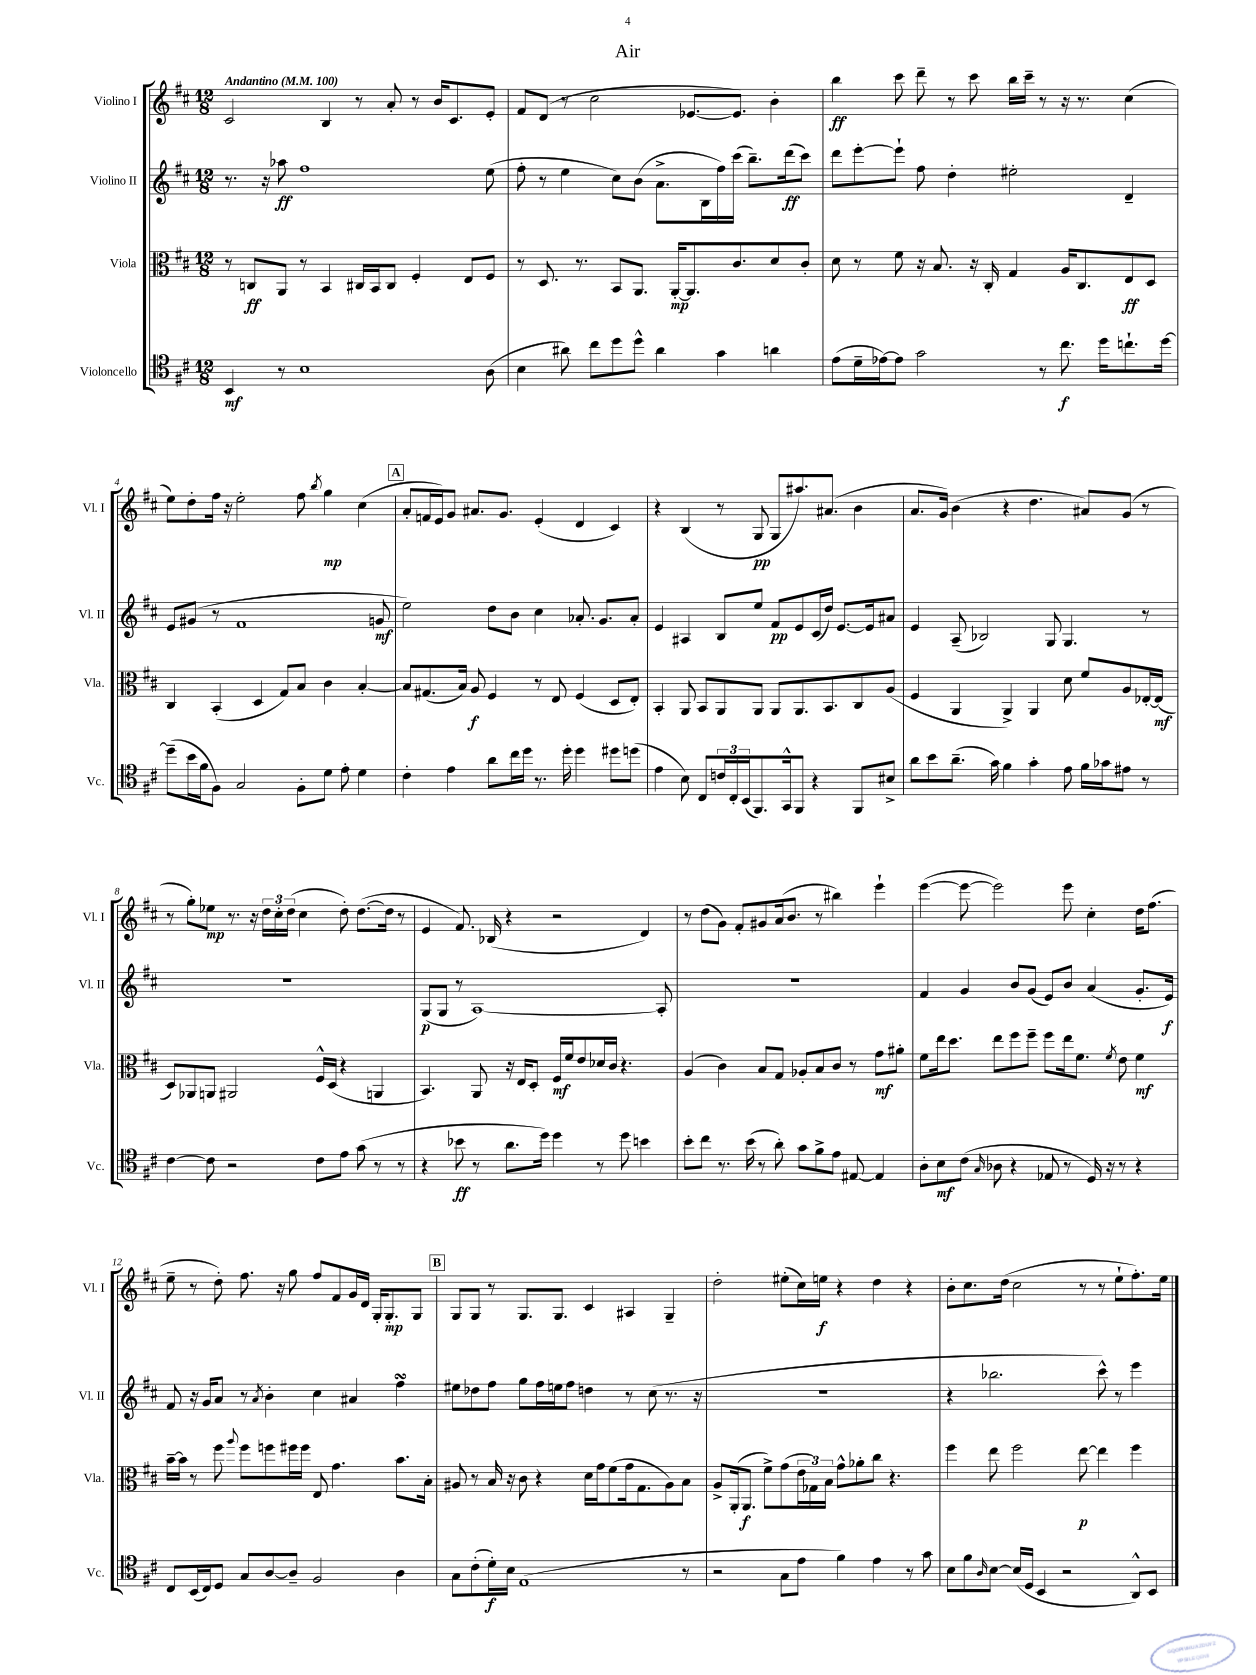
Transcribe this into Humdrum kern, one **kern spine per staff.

**kern	**kern	**kern	**kern
*staff4	*staff3	*staff2	*staff1
*clefC4	*clefC3	*clefG2	*clefG2
*k[f#c#]	*k[f#c#]	*k[f#c#]	*k[f#c#]
*M12/8	*M12/8	*M12/8	*M12/8
*MM100	*MM100	*MM100	*MM100
4BB	8r	8.r	2c#
.	8C	.	.
.	.	16r	.
8r	8AA	8aa-	.
1B	8r	1ff#	.
.	4BB	.	4B
.	16C#	.	8r
.	16BB	.	.
.	8C#	.	8a'
.	4F#'	.	8r
.	.	.	16b
.	.	.	8.c#
.	8E	.	.
(8A	8F#	(8ee	8e'
=	=	=	=
4B	8r	8ff#'	8f#
.	8.D	8r	(8d
8a#)	.	4ee	8r
.	8.r	.	.
8cc#	.	.	2cc#
8dd	8BB	8cc#)	.
8dd^^	8.AA	(8b	.
4a#	.	8.a^	.
.	[16AA'	.	.
.	8.AA]	.	[8.e-
.	.	16B	.
4g	.	16ff#)	.
.	8.c#	(16ccc#	8.e-])
.	.	8.bb~)	.
4a	8d	.	4b'
.	.	(16ddd	.
.	8c#'	8ccc#)	.
=	=	=	=
(8e	8d	8ddd	4bb
16d~	8r	[8eee'	.
[16e-)	.	.	.
8e-]	8f#	8eee`]	8ccc#
2g	16r	8ff#	8ddd~
.	8.B	.	.
.	.	4dd'	8r
.	16r	.	8ccc#
.	16C#'	.	.
.	4G	2ee#'	16bb
.	.	.	16ccc#~
8r	.	.	8r
8.cc#	16A	.	16r
.	8.C#	.	8.r
16dd	.	.	.
8.cc`	8E	4d~	(4cc#
.	8D	.	.
[16dd	.	.	.
=	=	=	=
(8dd~]	4C#	8e	8ee)
16b	.	(8g#	8dd'
16f#	.	.	.
8F#)	(4BB'	8r	16ff#
.	.	.	16r
2G	.	1f#	2ee'
.	4D	.	.
.	8G)	.	.
8F#'	8B	.	8ff#
.	.	.	8qbb
8d	4c#	.	4gg
8e'	.	.	.
4d	[4B'	.	(4cc#
.	.	8g	.
=	=	=	=
4c#'	8B]	2ee)	8a'
.	(8.G#	.	16f
.	.	.	16e)
4e	.	.	8g
.	16B)	.	.
.	8A	.	8.a#
8a	4F#	8dd	.
.	.	.	8.g
16cc#	.	8b	.
16dd	.	.	.
8.r	8r	4cc#	(4e'
.	8E	.	.
16dd'	.	.	.
4dd	(4F#	8.a-'	4d
.	.	8.g	.
8dd#	8D	.	4c#)
(8dd	8E')	8a-'	.
=	=	=	=
4e	4BB'	4e	4r
8B)	8AA	4A#	(4B
8C#	8BB	.	.
24c	8AA	8B	8r
24C#'	.	.	.
(24BB	.	.	.
8.FF#)	8AA	8ee	8G
.	8AA	8f#	8G
16GG^^	.	.	.
8FF#	8.AA	8e	8.aa#)
4r	.	(16c#	.
.	8.BB	16dd)	(8.a#
.	.	[8.e	.
8FF#	8C#	.	4b
.	.	16e]	.
8B#^	(8A	8a#	.
=	=	=	=
8a	4F#	4e	8.a
8b	.	.	.
.	.	.	16g)
(8.a~	4AA	(8A~	(4b
.	.	2B-)	.
16g)	.	.	.
4f#	4AA^)	.	4r
4g'	4AA	.	4.dd
.	.	8G	.
8e	8d	4.G	.
16f#	8f#	.	8a#)
16g-	.	.	.
8e#	8A	.	(8g
8r	[16E-'	8r	8r
.	(16E-]	.	.
=	=	=	=
[4c#	8D)	1.r	8r
.	8AA-	.	8gg')
8c#]	8AA	.	8ee-
2r	2AA#	.	8.r
.	.	.	16r
.	.	.	24dd
.	.	.	24cc#'
.	.	.	(24dd
.	.	.	4cc#
8c#	16F#^^	.	.
.	(16D	.	.
8e	4r	.	8dd')
(8g	.	.	([8.dd
8r	4AA	.	.
.	.	.	16dd]
8r	.	.	8r
=	=	=	=
4r	4.BB)	(8G	4e
.	.	8G	.
8b-	.	8r	8.f#)
8r	8AA	[1A)	.
.	.	.	(16B-
8.a	16r	.	4r
.	16E	.	.
.	8D'	.	.
16dd)	.	.	.
4dd	16F#	.	2r
.	16f#	.	.
.	8e	.	.
8r	16d-	.	.
.	16c#	.	.
8dd	4.r	.	.
4b	.	.	4d)
.	.	8A']	.
=	=	=	=
8b'	(4A	1.r	8r
8cc#	.	.	(8dd
8.r	4c#)	.	8g)
.	.	.	8f#'
(16b	.	.	.
8r	8B	.	8g#
8a')	8G	.	(16a
.	.	.	8.b
8g	8A-'	.	.
8f#^	8B	.	8r
8e	8c#	.	4bb#)
[8E#	8r	.	.
4E#]	8g	.	4eee`
.	8a#'	.	.
=	=	=	=
8A'	8f#	4f#	([4eee
8B	16ee	.	.
.	8.dd	.	.
(8c#	.	4g	8eee_
16qqG	.	.	.
8A-	8ee	.	2eee])
4r	8ff#	8b	.
.	8ff#~	(8g	.
8E-	8ff#	8e)	.
8r	16ee	8b	8eee
.	8.f#	.	.
16D)	.	(4a	4cc#'
16r	.	.	.
.	8qf#	.	.
8r	8e	.	.
4r	4f#	8.g'	16dd
.	.	.	(8.ff#
.	.	16e)	.
=	=	=	=
8C#	[16b~	8f#	8ee~
.	16b]	.	.
(16BB	8r	16r	8r
16C#)	.	16g	.
8D	8ff#	8a	8dd')
.	8qqaa	.	.
8G	8ff#	8r	8.ff#
.	.	8qa	.
[8A	8ff	4b'	.
.	.	.	16r
8A~]	16ff#	.	8gg
.	16ff#	.	.
2F#	8E	4cc#	8ff#
.	4.g	.	8f#
.	.	4a#	16g
.	.	.	16d
.	.	.	16G'
.	.	.	8.G'
4A	8.b	4ff#	.
.	.	.	8G
.	16B'	.	.
=	=	=	=
8G	8A#	8ee#	8G
(8c#'	8r	8dd-	8G
16d')	16B	8ff#	8r
16B	16r	.	.
(1E	8c#	8gg	8.G
.	4r	16ff#	.
.	.	16ee	8.G
.	.	8ff#	.
.	16d	4dd	4c#
.	16g	.	.
.	(8f#	.	.
.	16g	8r	4A#
.	8.G	.	.
.	.	(8cc#	.
.	8A#)	8.r	4G~
8r	8B	.	.
.	.	16r	.
=	=	=	=
2r	8A^	1.r	2dd'
.	(16AA'	.	.
.	8.AA	.	.
.	8f#^)	.	.
8G	(8g	.	(8ee#'
8e	24e	.	16cc#)
.	24G-)	.	.
.	.	.	16ee
.	24B	.	.
4f#)	8g^^	.	4r
.	8a-'	.	.
4e	8cc#	.	4dd
.	4.r	.	.
8r	.	.	4r
8g	.	.	.
=	=	=	=
8B	4ff#	4r	8b'
8f#	.	.	8.cc#
16qqA	.	.	.
[8B	8ee	2.bb-	.
.	.	.	(16dd
(16B]	2ff#	.	2cc#
16D	.	.	.
4BB	.	.	.
2r	.	.	.
.	[8ee	.	8r
.	4ee]	8ccc#^^)	8r
.	.	8r	8ee`
8AA^^)	4ff#	4eee	8.ff#')
8BB	.	.	.
.	.	.	16ee
==	==	==	==
*-	*-	*-	*-
